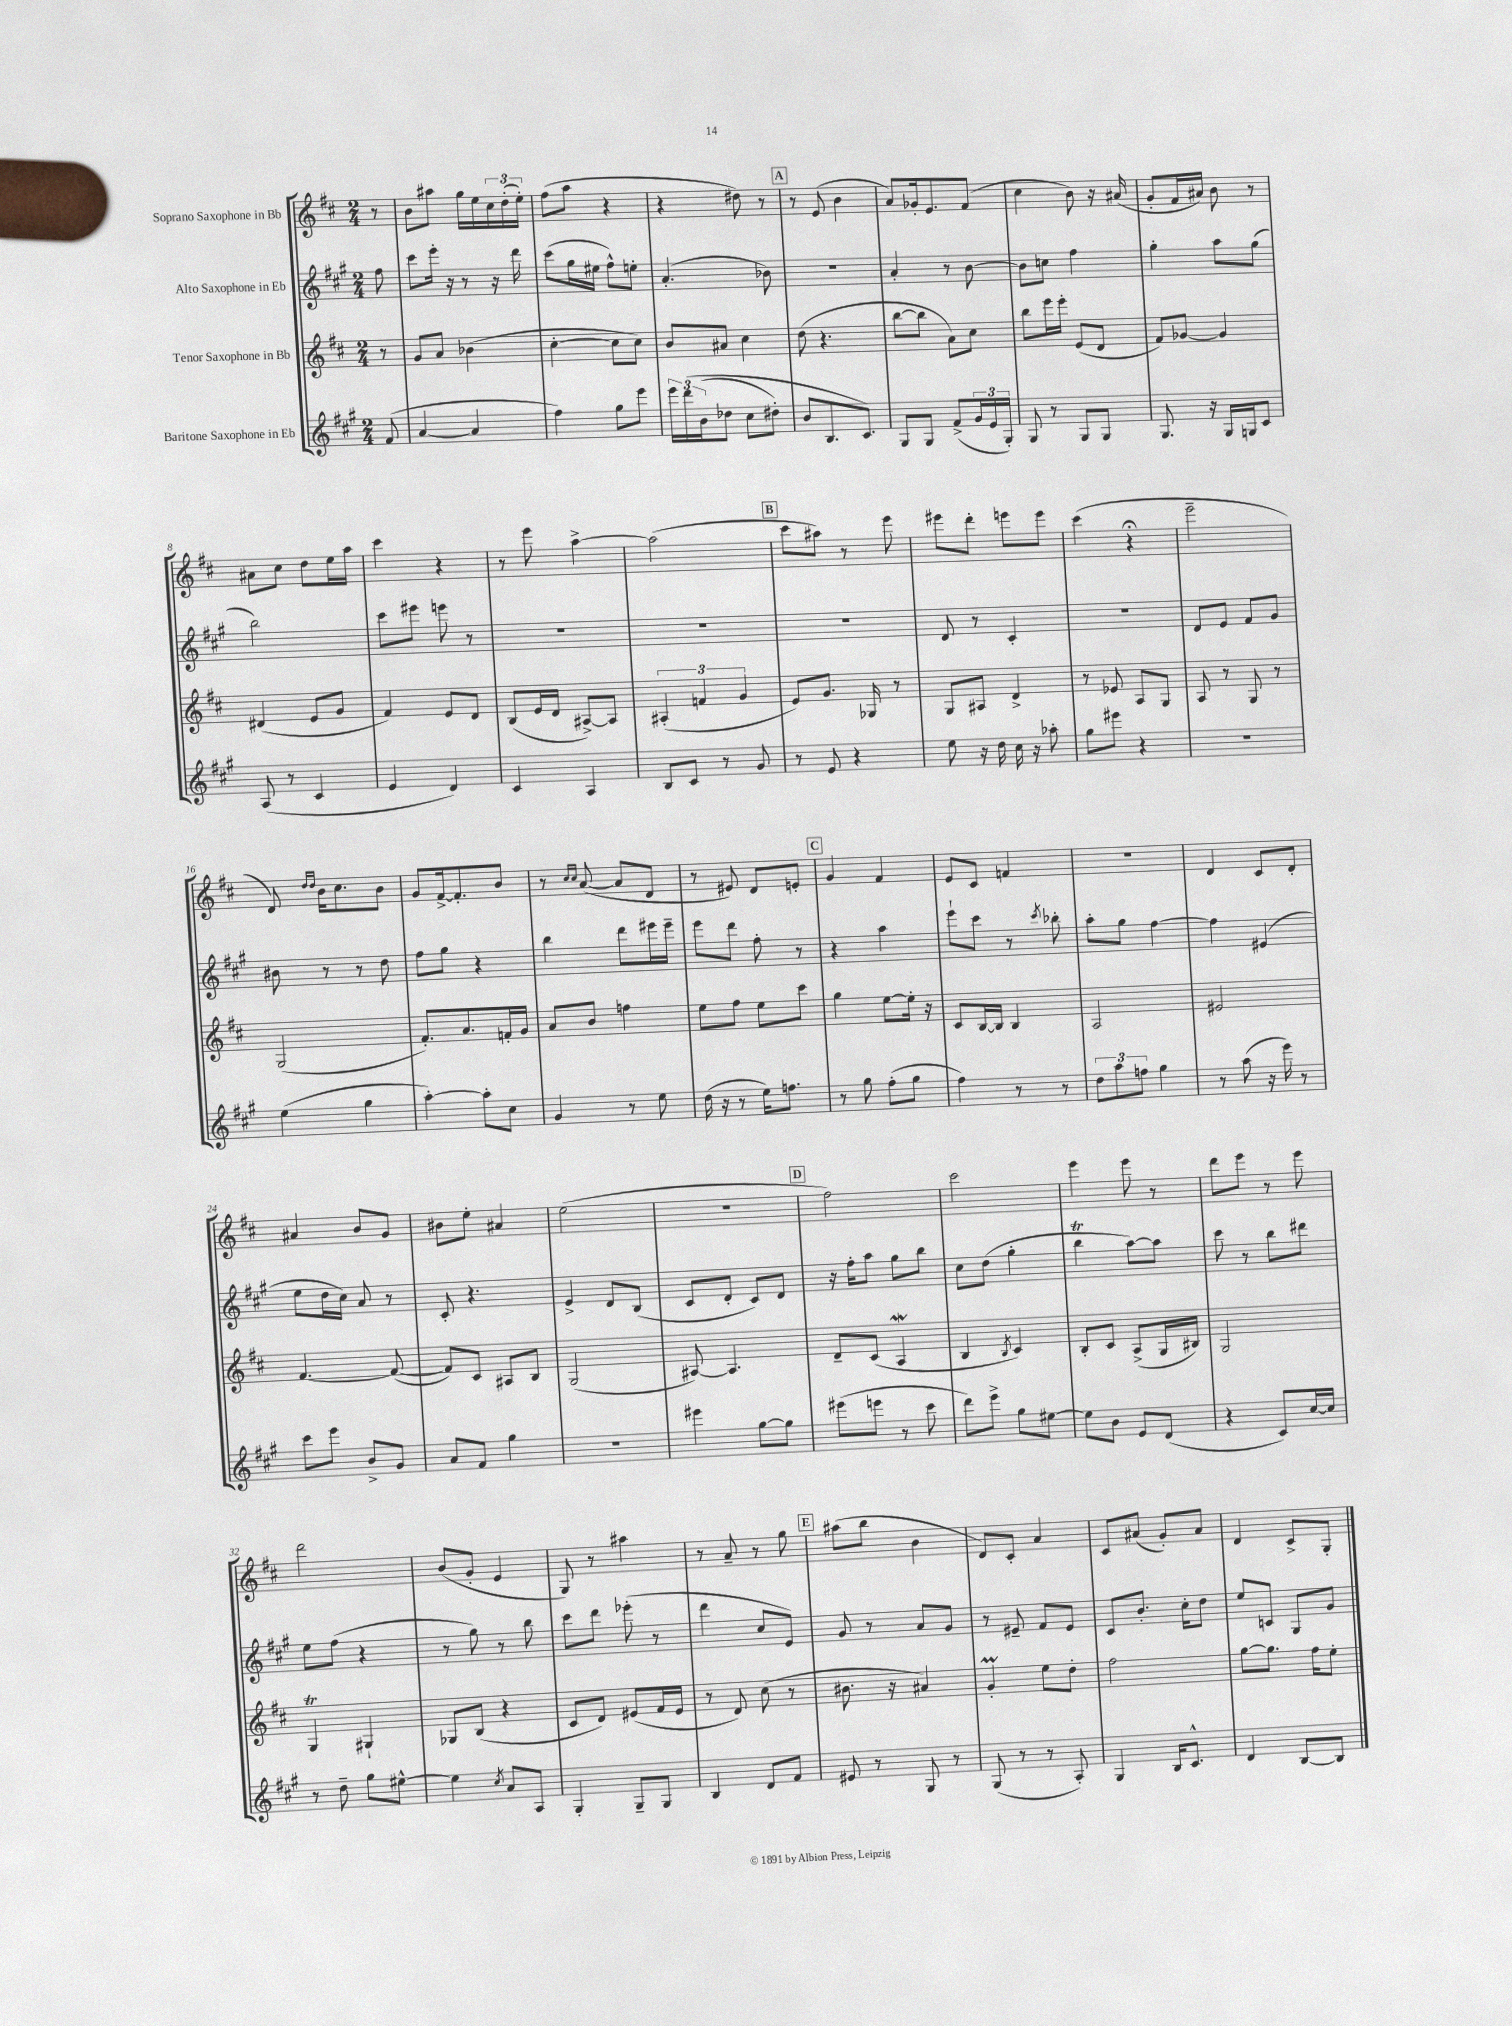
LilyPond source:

<<
\new StaffGroup <<
\new Staff = "s0" \with { instrumentName = "Soprano Saxophone in Bb" } {
    \clef treble \key d \major \numericTimeSignature \time 2/4 \partial 8
    r8 |
    b'8 ais''8 g''16 e''16 \tuplet 3/2 { cis''16 d''16-.( e''16-.) } |
    fis''8( a''8 r4 |
    r4 dis''8) r8 |
    \mark \markup { \box "A" } r8 e'8( b'4 |
    a'8) ges'16-. e'8. fis'8( |
    cis''4 b'8) r16 ais'16( |
    g'8-. fis'16 ais'16) b'8 r8 |
    ais'8 cis''8 d''8 e''16 a''16 |
    cis'''4 r4 |
    r8 e'''8 a''4~-> |
    a''2( |
    \mark \markup { \box "B" } cis'''8 ais''8) r8 e'''8 |
    eis'''8 d'''8-. e'''8 e'''8 |
    cis'''4( r4\fermata |
    e'''2-- |
    d'8) \grace { d''16 d''16 } b'16 cis''8. b'8 |
    g'8 fis'16~-> fis'8.-. b'8 |
    r8 \grace { cis''16 cis''16 } a'8~( a'8 d'8 |
    r8 eis'8) d'8 e'8-. |
    \mark \markup { \box "C" } g'4 fis'4 |
    e'8 cis'8 f'4 |
    R2 |
    d'4 cis'8 d'8-. |
    ais'4 b'8 g'8 |
    bis'8 e''8-. ais'4 |
    e''2( |
    r2 |
    \mark \markup { \box "D" } fis''2) |
    cis'''2 |
    e'''4 e'''8 r8 |
    d'''8 e'''8 r8 e'''8 |
    d'''2 |
    b'8( g'8-. e'4 |
    g8) r8 ais''4 |
    r8 a'8-- r8 g''8 |
    \mark \markup { \box "E" } ais''8( b''8 b'4 |
    d'8) cis'8-. a'4 |
    cis'8 ais'8( g'8-.) ais'8 |
    d'4 cis'8-> g8-. \bar "|." |
}
\new Staff = "s1" \with { instrumentName = "Alto Saxophone in Eb" } {
    \clef treble \key a \major \numericTimeSignature \time 2/4 \partial 8
    fis''8 |
    cis'''8 e'''16-. r16 r8 r16 d'''16 |
    cis'''8( gis''16 eis''16 fis''8-^) e''8-. |
    a'4.-.( bes'8) |
    \mark \markup { \box "A" } R2 |
    a'4-. r8 b'8~ |
    b'8 c''8 fis''4 |
    gis''4-. a''8 gis''8( |
    b''2) |
    cis'''8 eis'''8 e'''8 r8 |
    R2 |
    R2 |
    \mark \markup { \box "B" } R2 |
    d'8 r8 cis'4-. |
    R2 |
    d'8 e'8 fis'8 gis'8 |
    bis'8 r8 r8 d''8 |
    fis''8 gis''8 r4 |
    b''4 d'''8 eis'''16 eis'''16-- |
    e'''8 d'''8 fis''8-. r8 |
    \mark \markup { \box "C" } r4 a''4 |
    e'''8-! cis'''8 r8 \acciaccatura { cis'''8 } bes''8-. |
    a''8-. gis''8 fis''4~ |
    fis''4 eis'4( |
    e''8 d''16 cis''16) a'8 r8 |
    cis'8-. r4. |
    e'4-> d'8 b8( |
    cis'8 d'8-. cis'8) d'8 |
    \mark \markup { \box "D" } r16 fis''16-. a''8 gis''8 b''8 |
    cis''8 d''8( gis''4-. |
    b''4\trill a''8~) a''8 |
    cis'''8 r8 b''8 dis'''8 |
    e''8 fis''8( r4 |
    r8 gis''8) r8 b''8 |
    cis'''8 d'''8 ees'''8-.( r8 |
    d'''4 cis''8 e'8) |
    \mark \markup { \box "E" } gis'8 r8 a'8 gis'8 |
    r8 eis'8-- fis'8 eis'8 |
    cis'8 b'8.-. cis''16-. d''8 |
    e''8 c'8 gis8 gis'8 \bar "|." |
}
\new Staff = "s2" \with { instrumentName = "Tenor Saxophone in Bb" } {
    \clef treble \key d \major \numericTimeSignature \time 2/4 \partial 8
    r8 |
    g'8 a'8 bes'4( |
    cis''4~-. cis''8 cis''8) |
    b'8 ais'8 cis''4 |
    \mark \markup { \box "A" } d''8( r4. |
    b''8~ b''8 a'8) cis''8 |
    b''8 e'''16 e'''16-. e'8( d'8 |
    fis'8) ges'8~ ges'4 |
    dis'4( e'8 g'8 |
    fis'4) e'8 d'8 |
    b8( e'16 d'16 ais8~->) ais8 |
    \tuplet 3/2 { ais4-.( f'4 g'4 } |
    \mark \markup { \box "B" } e'8) g'8. ges16 r8 |
    g8 ais8 d'4-> |
    r8 ees'8 a8 g8 |
    a8 r8 g8 r8 |
    g2( |
    fis'8.-.) a'8. f'16-. g'16 |
    a'8 b'8 f''4 |
    e''8 fis''8 e''8 cis'''8 |
    \mark \markup { \box "C" } g''4 e''8~ e''16-. r16 |
    cis'8 b16~ b16 b4 |
    a2 |
    eis'2 |
    fis'4.~ fis'8~( |
    fis'8) cis'8 ais8 b8 |
    g2( |
    ais8~) ais4. |
    \mark \markup { \box "D" } d'8-- cis'8( a4\mordent |
    b4 \acciaccatura { b8 } cis'4) |
    b8-. cis'8 a8->( g16 bis16) |
    g2 |
    g4\trill gis4-! |
    ges8 b8( r4 |
    cis'8 d'8) eis'8( fis'16 eis'16 |
    r8 d'8) cis''8( r8 |
    \mark \markup { \box "E" } bis'8. r16 ais'4) |
    g'4-.\prall e''8 d''8-. |
    fis''2 |
    g''8~ g''8. fis''16 e''8-. \bar "|." |
}
\new Staff = "s3" \with { instrumentName = "Baritone Saxophone in Eb" } {
    \clef treble \key a \major \numericTimeSignature \time 2/4 \partial 8
    fis'8( |
    a'4~ a'4 |
    fis''4) gis''8 e'''8 |
    \tuplet 3/2 { e'''16 d'''16\( b'16( } des''8 cis''8 dis''8-.) |
    \mark \markup { \box "A" } b'8 b8. cis'8.\) |
    gis8 gis8 fis'8->( \tuplet 3/2 { gis'16 e'16 gis16-.) } |
    gis8 r8 gis8 gis8 |
    gis8. r16 gis16 g16 cis'8 |
    a8( r8 cis'4 |
    e'4 d'4) |
    cis'4 a4 |
    b8 cis'8 r8 gis'8 |
    \mark \markup { \box "B" } r8 e'8 r4 |
    e''8 r16 d''16 cis''16 r16 aes''8-. |
    gis''8 eis'''8 r4 |
    r2 |
    e''4( gis''4 |
    a''4~-.) a''8-. cis''8 |
    gis'4 r8 e''8 |
    d''16( r16 r8 e''16) f''8. |
    \mark \markup { \box "C" } r8 gis''8 fis''8-.( gis''8 |
    fis''4) r8 r8 |
    \tuplet 3/2 { d''8 a''8 f''8 } gis''4 |
    r8 a''8( r16 e'''16) r8 |
    cis'''8 e'''8 b'8-> gis'8 |
    a'8 fis'8 gis''4 |
    r2 |
    eis'''4 gis''8~ gis''8 |
    \mark \markup { \box "D" } eis'''8( e'''8 r8 cis'''8 |
    d'''8) e'''8-> gis''8 eis''8~ |
    eis''8 b'8 e'8 d'8( |
    r4 cis'8) cis''16~ cis''16 |
    r8 d''8-- gis''8 eis''8~-^ |
    eis''4 \acciaccatura { cis''8 } a'8 a8 |
    gis4-. gis8-- gis8 |
    b4 d'8 fis'8 |
    \mark \markup { \box "E" } eis'8 r8 gis8 r8 |
    gis8( r8 r8 a8-.) |
    gis4 b16 cis'8.-^ |
    d'4 b8~ b8 \bar "|." |
}
>>
>>
